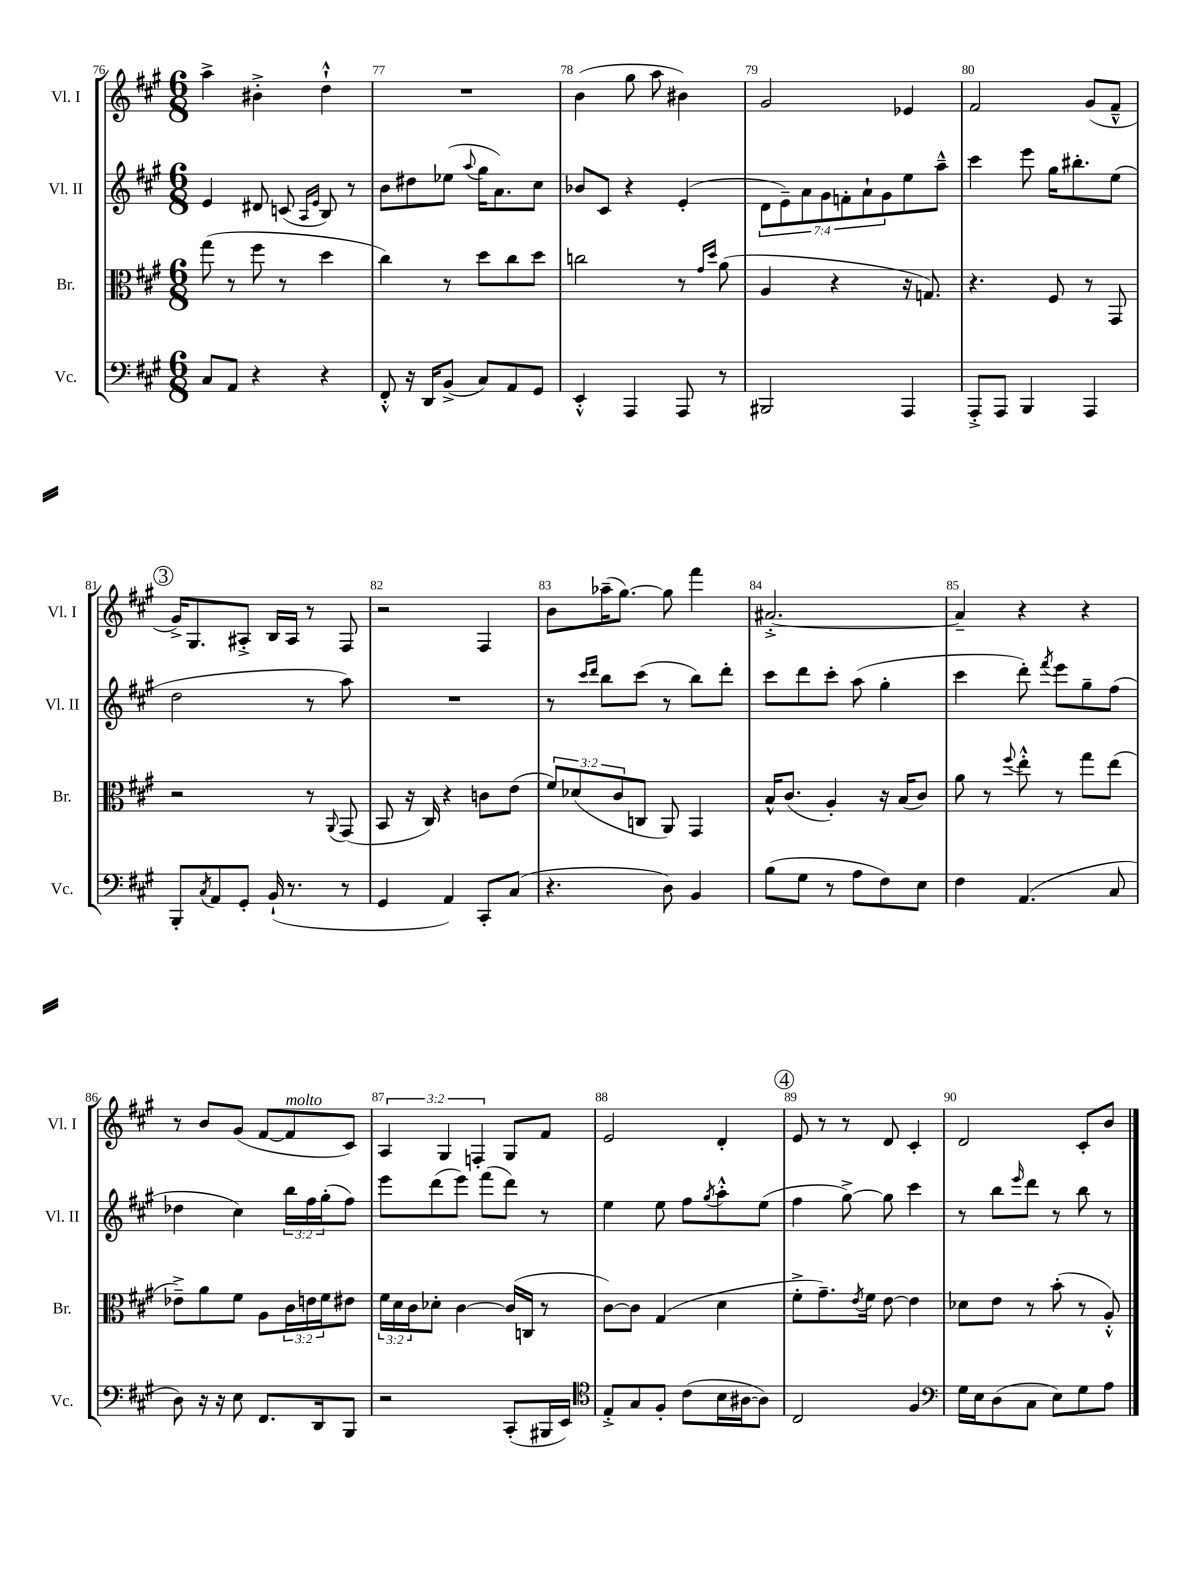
<<
\new StaffGroup <<
\new Staff = "s0" \with { instrumentName = "Vl. I" shortInstrumentName = "Vl. I" } {
    \clef treble \key a \major \numericTimeSignature \time 6/8 \override Staff.TupletNumber.text = #tuplet-number::calc-fraction-text
    a''4-> bis'4-.-> d''4-!-^ |
    R2. |
    b'4( gis''8 a''8 bis'4) |
    gis'2 ees'4 |
    fis'2 gis'8( fis'8---^ |
    \mark \markup { \circle "3" } gis'16->) gis8. ais8-.-> b16 ais16 r8 fis8 |
    r2 fis4 |
    b'8 aes''16--( gis''8.~) gis''8 fis'''4 |
    ais'2.~-.-> |
    ais'4-- r4 r4 |
    r8 b'8 gis'8( fis'8~ fis'8^\markup { \italic "molto" } cis'8) |
    \tuplet 3/2 { a4 gis4 f4-. } gis8 fis'8 |
    e'2 d'4-. |
    \mark \markup { \circle "4" } e'8 r8 r8 d'8 cis'4-. |
    d'2 cis'8-. b'8 \bar "|." |
}
\new Staff = "s1" \with { instrumentName = "Vl. II" shortInstrumentName = "Vl. II" } {
    \clef treble \key a \major \numericTimeSignature \time 6/8 \override Staff.TupletNumber.text = #tuplet-number::calc-fraction-text
    e'4 dis'8 c'8( \grace { a16 e'16 } b8) r8 |
    b'8 dis''8 ees''8( \appoggiatura { a''8 } gis''16 a'8.) cis''8 |
    bes'8 cis'8 r4 e'4-.( |
    \tuplet 7/4 { d'8 e'8--) a'8 gis'8 f'8-. a'8-! gis'8 } e''8 a''8---^ |
    cis'''4 e'''8 gis''16 bis''8.-. e''8( |
    \mark \markup { \circle "3" } d''2 r8 a''8) |
    R2. |
    r8 \grace { cis'''16 d'''16 } b''8 cis'''8( r8 b''8) d'''8-. |
    cis'''8 d'''8 cis'''8-. a''8( gis''4-. |
    cis'''4 d'''8-.) \acciaccatura { fis'''8 } e'''8 gis''8-- fis''8( |
    des''4 cis''4) \tuplet 3/2 { b''16 fis''16 gis''16-.( } fis''8) |
    e'''8 d'''8( e'''8) fis'''8( d'''8) r8 |
    e''4 e''8 fis''8 \acciaccatura { gis''8 } a''8-.-^ e''8( |
    \mark \markup { \circle "4" } fis''4 gis''8~->) gis''8 cis'''4 |
    r8 b''8 \grace { e'''16 } d'''8 r8 b''8 r8 \bar "|." |
}
\new Staff = "s2" \with { instrumentName = "Br." shortInstrumentName = "Br." } {
    \clef alto \key a \major \numericTimeSignature \time 6/8 \override Staff.TupletNumber.text = #tuplet-number::calc-fraction-text
    gis''8( r8 fis''8 r8 d''4 |
    cis''4) r8 d''8 cis''8 d''8 |
    c''2 r8 \grace { gis'16 d''16 } a'8( |
    a4 r4 r16 g8.) |
    r4. fis8 r8 gis,8 |
    \mark \markup { \circle "3" } r2 r8 \appoggiatura { a,8 } gis,8( |
    b,8 r16 cis16) r4 c'8 e'8( |
    \tuplet 3/2 { fis'8) des'8( cis'8 } c8 a,8) gis,4 |
    b16-^ cis'8.( a4-.) r16 b16( cis'8) |
    a'8 r8 \appoggiatura { fis''8 } e''8-.-^ r8 gis''8 e''8( |
    ees'8--->) a'8 fis'8 a8 \tuplet 3/2 { cis'16 e'16 fis'16 } eis'8 |
    \tuplet 3/2 { fis'16 d'16 cis'16 } des'8-. cis'4~ cis'16( c16 r8 |
    cis'8~) cis'8 gis4( d'4 |
    \mark \markup { \circle "4" } fis'8-.-> gis'8.--) \acciaccatura { e'8 } fis'16 e'8~ e'4 |
    des'8 e'8 r8 b'8-.( r8 a8-.-^) \bar "|." |
}
\new Staff = "s3" \with { instrumentName = "Vc." shortInstrumentName = "Vc." } {
    \clef bass \key a \major \numericTimeSignature \time 6/8
    cis8 a,8 r4 r4 |
    fis,8-.-^ r16 d,16 b,8->( cis8) a,8 gis,8 |
    e,4-.-^ a,,4 a,,8 r8 |
    bis,,2 a,,4 |
    a,,8-.-> a,,8 b,,4 a,,4 |
    \mark \markup { \circle "3" } b,,8-. \acciaccatura { cis8 } a,8 gis,8-. b,16-!( r8. r8 |
    gis,4 a,4) cis,8-. cis8( |
    r4. d8) b,4 |
    b8( gis8 r8 a8 fis8) e8 |
    fis4 a,4.( cis8 |
    d8) r16 r16 e8 fis,8. d,16 b,,8 |
    r2 cis,8-.( bis,,16 e,16) |
    \clef tenor e8-.-> gis8 fis8-. cis'8( b16 ais16~ ais8) |
    \mark \markup { \circle "4" } cis2 fis4 |
    \clef bass gis16 e16 d8( cis8 e8) gis8 a8 \bar "|." |
}
>>
>>
\layout { \context { \Score currentBarNumber = #76 \override BarNumber.break-visibility = ##(#f #t #t) barNumberVisibility = #all-bar-numbers-visible } }
